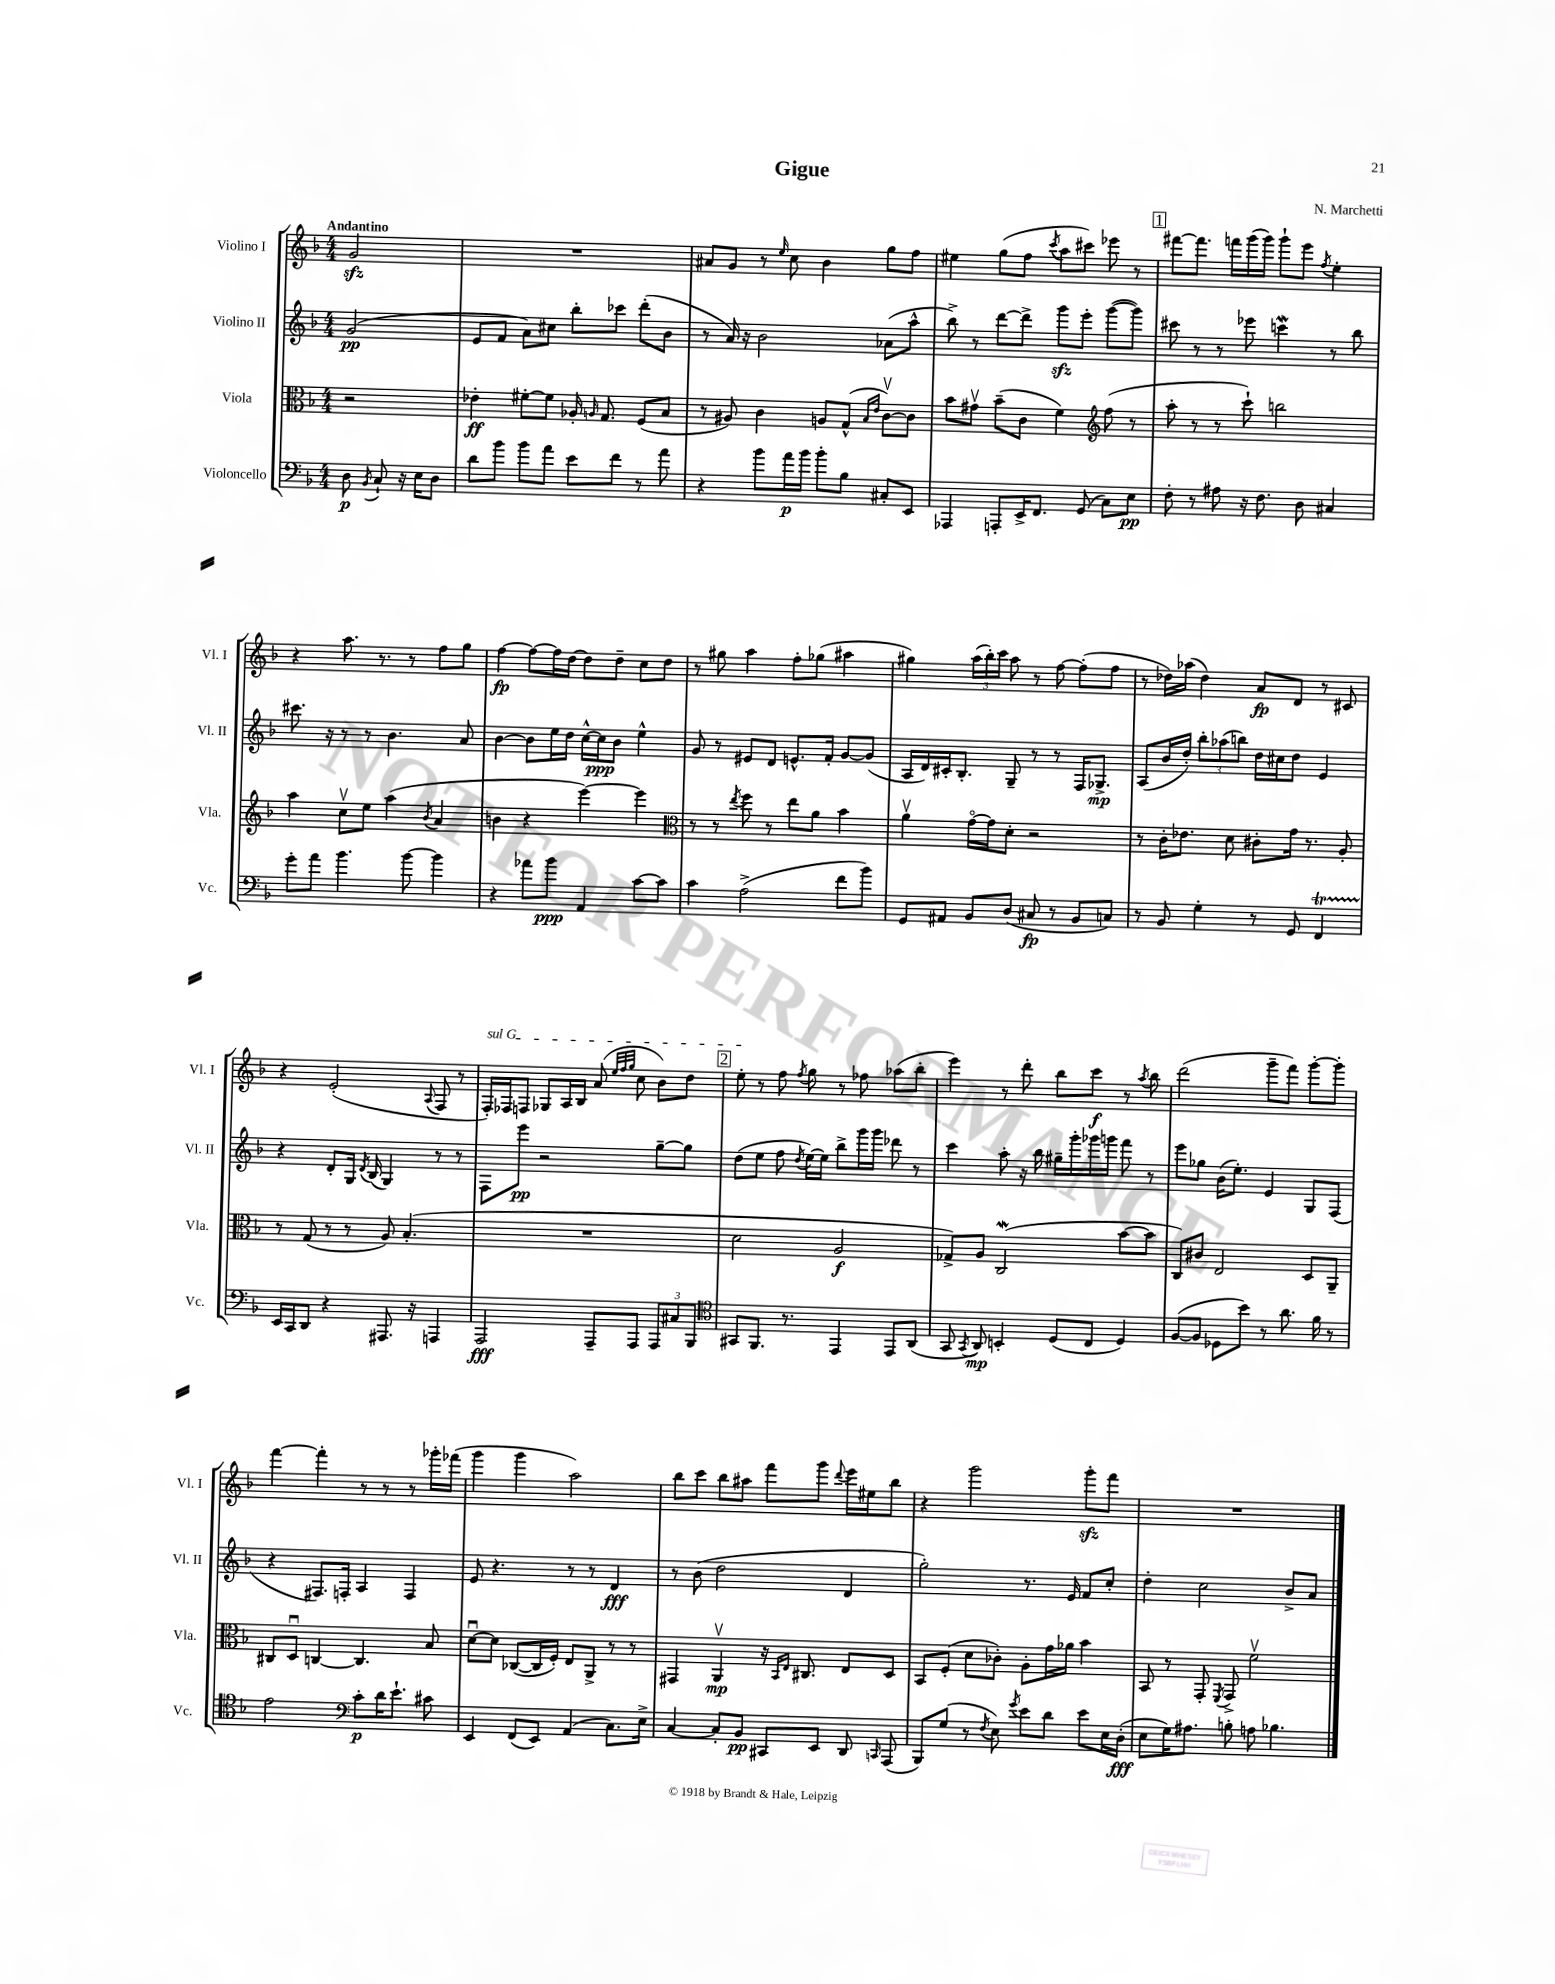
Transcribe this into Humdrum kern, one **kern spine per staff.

**kern	**kern	**kern	**kern
*staff4	*staff3	*staff2	*staff1
*clefF4	*clefC3	*clefG2	*clefG2
*k[b-]	*k[b-]	*k[b-]	*k[b-]
*M4/4	*M4/4	*M4/4	*M4/4
8D\	2r	(2g/	2g/
8qBB-/	.	.	.
8C`/	.	.	.
16r	.	.	.
16E\LK	.	.	.
8D\J	.	.	.
=	=	=	=
8d\L	4e-'\	8e/L	1r
8b-\J	.	8f/J	.
8b-\L	[8f#'\L	8a\L)	.
8a\J	8f#\]J	8cc#\J	.
8e\L	16A-'/	8bb-'\L	.
.	16qqA/	.	.
.	8.G/	.	.
8f\J	.	8ccc-\J	.
8r	(8F/L	(8ddd'\L	.
8a\	8B-/J	8b-\J	.
=	=	=	=
4r	8r	8r	8a#/L
.	8A#/)	16a/)	8g/J
.	.	16r	.
8b-\L	4c\	2b-\	8r
.	.	.	16qqee/
16a\L	.	.	8cc\
16b-\JJ	.	.	.
8b-'\L	8A/L	.	4b-\
8B-\J	(8G^^/J	.	.
.	16qqB-/LL	.	.
.	16qqe/JJ	.	.
8C#'/L	[8cv\L)	(8a-\L	8gg\L
8EE/J	8c\]J	8aa^^\J	8ff\J
=	=	=	=
4AAA-/	8b-\L	8bb-^\)	4ee#\
.	8g#v\J	8r	.
8AAA'/L	(8b-~\L	[8ddd\L	(8gg\L
16EE^/K	8c\J	8ddd^\]J	8ff\J
8.FF/J	.	.	.
.	.	.	8qccc/
.	4f\)	8ggg\L	8aa\L
(8GG/	.	8eee'\J	8ccc#\J)
*	*clefG2	*	*
8C\L)	(8ff\	([8ggg\L	8eee-\
8E\J	8r	8ggg\]J)	8r
=	=	=	=
8F'\	8aa'\	8ccc#\	[8fff#\L
8r	8r	8r	8.fff#\]J
8A#\	8r	8r	.
.	.	.	16fff\LL
16r	8ccc`\)	8eee-\	(16ggg\
8.F\	.	.	16ggg\JJ)
.	2bb\	4ccc\	8ggg`\L
8D\	.	.	8eee\J
.	.	.	8qff/
4C#/	.	8r	4ee'\
.	.	8bb-\	.
=	=	=	=
8g'\L	4aa\	8.ccc#\	4r
8a\J	.	.	.
.	.	16r	.
4.b-\	8ccv\L	8r	8.aa\
.	8ee\J	8r	.
.	.	.	8.r
.	(4aa\	4.b-\	.
[8b-\	.	.	8r
.	8qb-/	.	.
4b-\]	4a/	.	8ff\L
.	.	8a/	8gg\J
=	=	=	=
4r	4b\	[4b-\	[4ff\
8a-\L	4r	8b-\]L	8ff\_L
8b-\J	.	16ee\L	16ff\]L
.	.	16dd\JJ	[16dd\JJ
4AA/	[4eee\)	[16cc^^\LL	8dd\]L
.	.	16cc\]J	.
.	.	8b-\J	8dd~\J
[8c\L	4eee\]	4ee^^\	8cc\L
8c\]J	.	.	8dd\J
=	=	=	=
*	*clefC3	*	*
4c\	8r	8g/	8r
.	8r	8r	8gg#\
.	8qee/	.	.
(2A^\	8ff\	8e#/L	4aa\
.	8r	8d/J	.
.	8ee\L	8.e^^/L	8ff'\L
.	8a\J	.	(8gg-\J
.	.	16f'/Jk	.
8f\L	4b-\	[8g/L	4aa#\
8b-\J)	.	(8g/]J	.
=	=	=	=
8GG/L	4av\	16A/LL	4gg#\)
.	.	16d/)	.
8AA#/J	.	16c#'/J	.
.	.	8.B-'/J	.
8BB-/L	[16go\LL	.	(24aa\LL
.	.	.	24bb-'\)
.	16g\]J	.	.
.	.	.	24ccc\JJ
(8D/J	8d'\J	8G~/	8aa\
8C#/	2r	8r	8r
8r	.	8r	[8ff\
8BB-/L	.	16F/LK	(8ff'\]L
.	.	8.G-^/J	.
8C/J)	.	.	8ff\J
=	=	=	=
8r	8r	(8A/L	8r
8BB-/	16c'\LK	16b-/L	16dd-\LL)
.	8.e-\J	16dd'/JJ)	(16aa-\JJ
4G'\	.	12bb-'\L	4dd-\)
.	.	(12aa-\	.
.	8d\	.	.
.	.	12bb\J)	.
8r	8c#'\L	16dd\LL	8a/L
.	.	16cc#\J	.
8GG/	16g\Jk	8dd\J	8d/J
.	8.r	.	.
4FF/	.	4e/	8r
.	8A'/	.	8c#/
=	=	=	=
16EE/LL	8r	4r	4r
16CC/J	.	.	.
8DD/J	(8G/	.	.
4r	8r	8d'/L	(2e'/
.	8r	16G/Jk	.
.	.	8qd/	.
.	.	(16B-/	.
8.AAA#/	8A/)	4G/)	.
.	(4.B-'/	.	.
16r	.	.	.
.	.	.	8qqA/
4AAA/	.	8r	8F/
.	.	8r	8r
=	=	=	=
2AAA/	1r	8F\L	16F'/LL)
.	.	.	16F-/J
.	.	8eee\J	8F/J
.	.	2r	8G-/L
.	.	.	16A/L
.	.	.	16B-/JJ
8AAA~/L	.	.	(8a/
.	.	.	32qqee/LLL
.	.	.	32qqff/
.	.	.	32qqgg/JJJ
8AAA/J	.	.	8cc\
12AAA/L	.	[8gg~\L	8b-\L)
12C#/	.	.	.
.	.	8gg\]J	8dd\J
12BBB-/J	.	.	.
=	=	=	=
*clefC4	*	*	*
8GG#/L	2d\	(8dd\L	8ee'\
8.FF/J	.	8ee\J	8r
.	.	8ff\	8ff\
8.r	.	.	.
.	.	8qdd/	8qff/
.	.	[16ee\LL)	8gg\
.	.	16ee\]JJ	.
4EE/	2A/	8bb-^\L	8r
.	.	16ggg\L	8ff-\
.	.	16ggg\JJ	.
8EE/L	.	8ddd-\	(8aa-\L
(8AA/J	.	8r	8bb-'\J
=	=	=	=
8GG/	8G-^/L)	4ccc\	4eee\)
8qGG/	.	.	.
8AA/)	8A/J	.	.
4BB'/	(2C/	8aa'\	8r
.	.	16r	8ddd'\
.	.	16bb-\	.
(8D/L	.	16gg#~\LL	8bb-\L
.	.	16ggg'\	.
8C/J	.	16ggg-\	8ccc\J
.	.	16ggg\JJ	.
4D/)	[8b-\L	8fff\	8r
.	.	.	8qaa/
.	8b-\]J	8r	8bb-\
=	=	=	=
([8F/L	8C/L)	8eee\L	(2ddd\
8F/]J	8c#/J	8gg-\J	.
8D-\L	2E/	(16b-\LK	.
.	.	8.ee'\J)	.
8b-\J)	.	.	.
8r	.	4e/	8ggg~\L
8.a\	.	.	8fff\J)
.	8D/L	8G/L	[8ggg'\L
16f\	.	.	.
8r	8AA~/J	(8F/J	8ggg'\]J
=	=	=	=
2e\	8C#/L	4r	[4fff\
.	8Du/J	.	.
.	[4C/	8.F#/L)	4fff'\]
.	.	16F'/Jk	.
*clefF4	*	*	*
8c'\L	4.C/]	4A/	8r
16d\K	.	.	8r
8.e`\J	.	.	.
.	.	4F/	8r
8c#\	8B-/	.	16ggg-'\LL
.	.	.	(16fff-\JJ
=	=	=	=
4EE/	[8du\L	8e/	4ggg\
.	8d\]J	4.r	.
(8FF/L	([8C-/L	.	4ggg\
8EE/J)	16C-/]L	.	.
.	16F'/JJ)	.	.
(4AA/	8E/L	8r	2aa\)
.	8AA^/J	8r	.
8.C\L)	8r	4d/	.
.	8r	.	.
16E^\Jk	.	.	.
=	=	=	=
[4C/	4GG#/	8r	8bb-\L
.	.	(8b-\	8ccc\J
8C'/]L	4AAv/	2dd\	8bb-\L
8BB-/J	.	.	8aa#\J
8CC#/L	16r	.	8fff\L
.	16qqBB-/LL	.	.
.	16qqE/JJ	.	.
.	8.C#/	.	.
8EE/J	.	.	8ggg\J
.	.	.	8qqddd/
8DD/	8E/L	4d/	16eee\LL
.	.	.	16ee#\J
16qqCC/	.	.	.
(8AAA/	8D/J	.	8bb-\J
=	=	=	=
8BBB-/L)	8BB-/L	2gg'\)	4r
(8G/J	(8F'/J	.	.
8r	8d\L	.	2ggg\
8qF/	.	.	.
8E\)	8c-'\J)	.	.
8qg/	.	.	.
8e\L	8A'\L	8.r	.
8d\J	16g\L	.	.
.	16a-\JJ	16e/	.
8e\L	4b-\	8f/L	8ggg'\L
16E\L	.	8cc'/J	8fff\J
(16D'\JJ	.	.	.
=	=	=	=
8E\L	8BB-/	4dd'\	1r
16G\K)	8r	.	.
8.A#\J	.	.	.
.	8GG'/	2cc\	.
.	8qFF/	.	.
8B'\	8GG^/	.	.
8A\	2fv\	.	.
4.B-\	.	.	.
.	.	8b-^/L	.
.	.	8a/J	.
==	==	==	==
*-	*-	*-	*-
